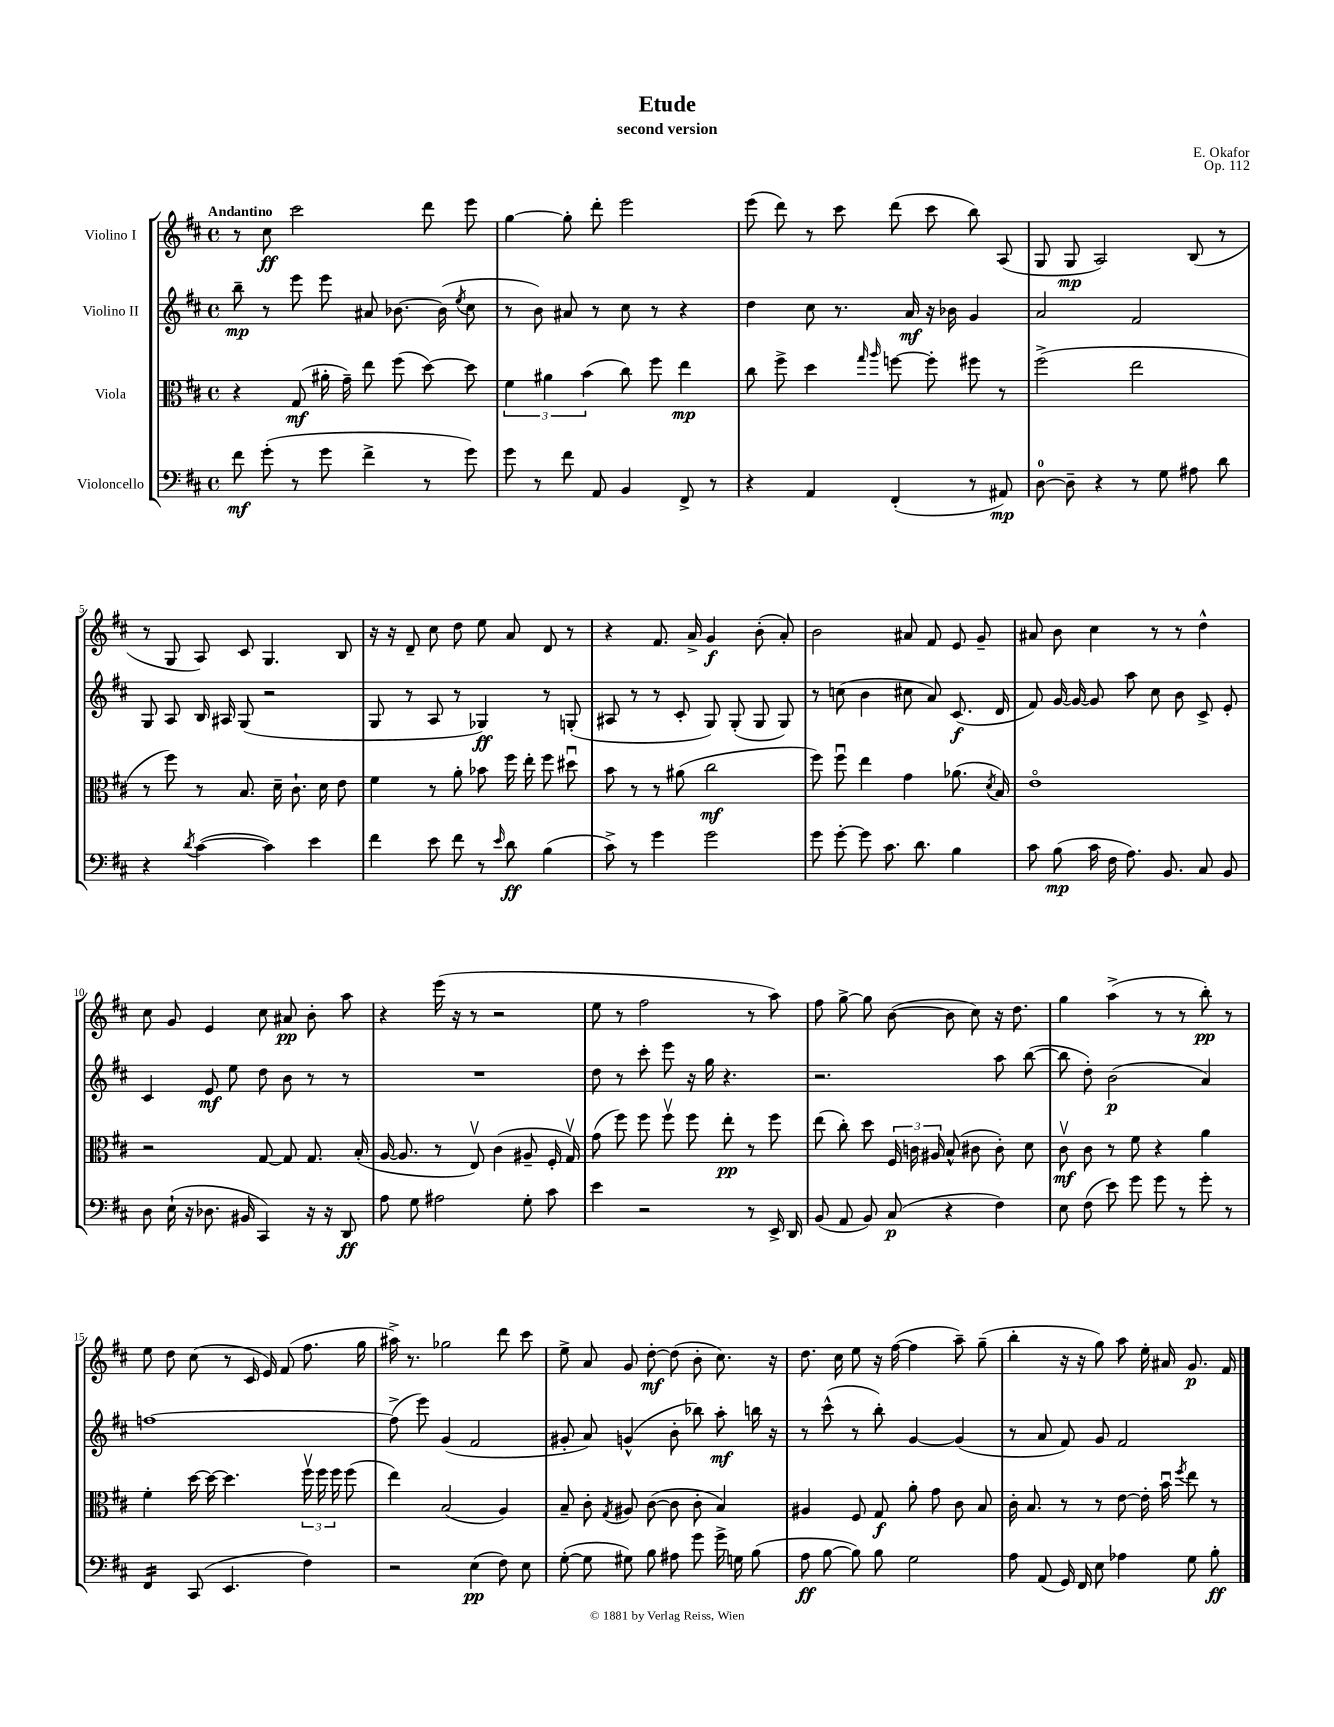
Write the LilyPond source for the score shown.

\header { title = "Etude" composer = "E. Okafor" subtitle = "second version" opus = "Op. 112" }
<<
\new StaffGroup <<
\new Staff = "s0" \with { instrumentName = "Violino I" } {
    \clef treble \key d \major \defaultTimeSignature \time 4/4 \tempo "Andantino"
    \autoBeamOff r8 cis''8\ff cis'''2 d'''8 e'''8 |
    g''4~ g''8-. d'''8-. e'''2 |
    e'''8( d'''8) r8 cis'''8 d'''8( cis'''8 b''8) a8( |
    g8 g8\mp a2) b8( r8 |
    r8 g8 a8) cis'8 g4. b8 |
    r16 r16 d'8-- cis''8 d''8 e''8 a'8 d'8 r8 |
    r4 fis'8. a'16-> g'4\f b'8-.( a'8-.) |
    b'2 ais'8 fis'8 e'8 g'8-- |
    ais'8 b'8 cis''4 r8 r8 d''4-^ |
    cis''8 g'8 e'4 cis''8 ais'8\pp b'8-. a''8 |
    r4 e'''16( r16 r8 r2 |
    e''8 r8 fis''2 r8 a''8) |
    fis''8 g''8~-> g''8 b'8~( b'8 cis''8) r16 d''8. |
    g''4 a''4->( r8 r8 b''8-.\pp) r8 |
    e''8 d''8 cis''8( r8 cis'16 e'16) fis'8( fis''8. g''16 |
    ais''16->) r8. ges''2 d'''8 cis'''8 |
    e''8-> a'8 g'8 d''8~-.\mf d''8( b'8-. cis''8.) r16 |
    d''8. cis''16 e''8 r16 fis''16~( fis''4 a''8--) g''8--( |
    b''4-. r16 r16 g''8) a''8 e''16-. ais'16 g'8.\p fis'16 \bar "|." |
}
\new Staff = "s1" \with { instrumentName = "Violino II" } {
    \clef treble \key d \major \defaultTimeSignature \time 4/4
    \autoBeamOff b''8--\mp r8 e'''8 e'''8 ais'8 bes'8.~ bes'16( \acciaccatura { e''8 } cis''8 |
    r8 b'8) ais'8 r8 cis''8 r8 r4 |
    d''4 cis''8 r8. a'16\mf r16 bes'16 g'4 |
    a'2 fis'2 |
    g8 a8 b16 ais16 g8( r2 |
    g8 r8 a8 r8 ges4\ff) r8 g8-.( |
    ais8 r8 r8 cis'8-. g8) g8-.( g8 g8) |
    r8 c''8( b'4 cis''8 a'8) cis'8.\f( d'16 |
    fis'8) g'16~ g'16~ g'8 a''8 cis''8 b'8 cis'8-> e'8-. |
    cis'4 e'8\mf e''8 d''8 b'8 r8 r8 |
    R1 |
    d''8 r8 cis'''8-. e'''8 r16 g''16 r4. |
    r2. a''8 b''8~( |
    b''8 d''8-.) b'2\p( a'4) |
    f''1~ |
    f''8->( e'''8) g'4( fis'2 |
    gis'8-. a'8) g'4-^( b'8-. bes''8) a''8-.\mf b''16 r16 |
    r8 cis'''8-^( r8 b''8-.) g'4~ g'4( |
    r8 a'8 fis'8) g'8 fis'2 \bar "|." |
}
\new Staff = "s2" \with { instrumentName = "Viola" } {
    \clef alto \key d \major \defaultTimeSignature \time 4/4
    \autoBeamOff r4 g8\mf( ais'16-. g'16--) e''8 fis''8( d''8~) d''8 |
    \tuplet 3/2 { fis'4 ais'4 b'4( } cis''8) fis''8 e''4\mp |
    cis''8 fis''8-> d''4 \grace { g''16 a''16 } f''8~ f''8-. fis''8 r8 |
    fis''2->( e''2 |
    r8 fis''8) r8 b8. d'16-- cis'8.-! d'16 e'8 |
    fis'4 r8 a'8-. bes'8 fis''16 e''16-. fis''8 dis''8\downbow |
    b'8 r8 r8 ais'8( cis''2\mf |
    fis''8) fis''8\downbow e''4 g'4 aes'8.( \acciaccatura { d'8 } b16) |
    e'1\flageolet |
    r2 g8~ g8 g8. b16-.( |
    a16~ a8. r8 e8\upbow) cis'4( ais8-- fis16-. g16\upbow) |
    g'8( fis''8) fis''8 fis''8\upbow fis''8 e''8-.\pp r8 fis''8 |
    e''8( cis''8-.) d''8 \tuplet 3/2 { fis16 c'16 ais16 } b8-^( cis'8 cis'8-.) d'8 |
    cis'8\upbow\mf cis'8 r8 fis'8 r4 a'4 |
    fis'4-. d''16~ d''16~ d''4. \tuplet 3/2 { fis''16\upbow fis''16 fis''16 } fis''8( |
    e''4) b2( a4) |
    b8-- cis'8-. \acciaccatura { g8 } ais8 cis'8~( cis'8 cis'8-. b4) |
    ais4 fis8 g8\f a'8-. g'8 cis'8 b8 |
    cis'16-. b8. r8 r8 e'8~ e'16-. b'16\downbow \acciaccatura { fis''8 } e''8 r8 \bar "|." |
}
\new Staff = "s3" \with { instrumentName = "Violoncello" } {
    \clef bass \key d \major \defaultTimeSignature \time 4/4
    \autoBeamOff fis'8\mf g'8-.( r8 g'8 fis'4-> r8 g'8) |
    g'8 r8 fis'8 a,8 b,4 fis,8-> r8 |
    r4 a,4 fis,4-.( r8 ais,8\mp) |
    d8-0~ d8-- r4 r8 g8 ais8 d'8 |
    r4 \acciaccatura { d'8 } cis'4~( cis'4) e'4 |
    fis'4 e'8 fis'8 r8 \grace { e'16 } d'8\ff b4( |
    cis'8->) r8 g'4 g'2 |
    g'8 g'8~-. g'8 cis'8. d'8. b4 |
    cis'8 b8\mp( cis'16 fis16 a8.) b,8. cis8 b,8 |
    d8 e16-!( r16 des8. bis,16 cis,4) r16 r16 d,8\ff |
    a8 g8 ais2 g8-. cis'8 |
    e'4 r2 r8 e,16-> d,16 |
    b,8( a,8 b,8) cis8\p( r4 fis4) |
    e8 fis8( e'8) g'8 g'8 r8 g'8-. r8 |
    fis,4:16 cis,8( e,4. fis4) |
    r2 e4\pp( fis8) e8 |
    g8~-.( g8 gis8) b8 ais8 g'8 g'16-> g16 b8( |
    a8\ff b8~ b8) b8 g2 |
    a8 a,8( g,16) fis,16 e8 aes4 g8 b8-.\ff \bar "|." |
}
>>
>>
